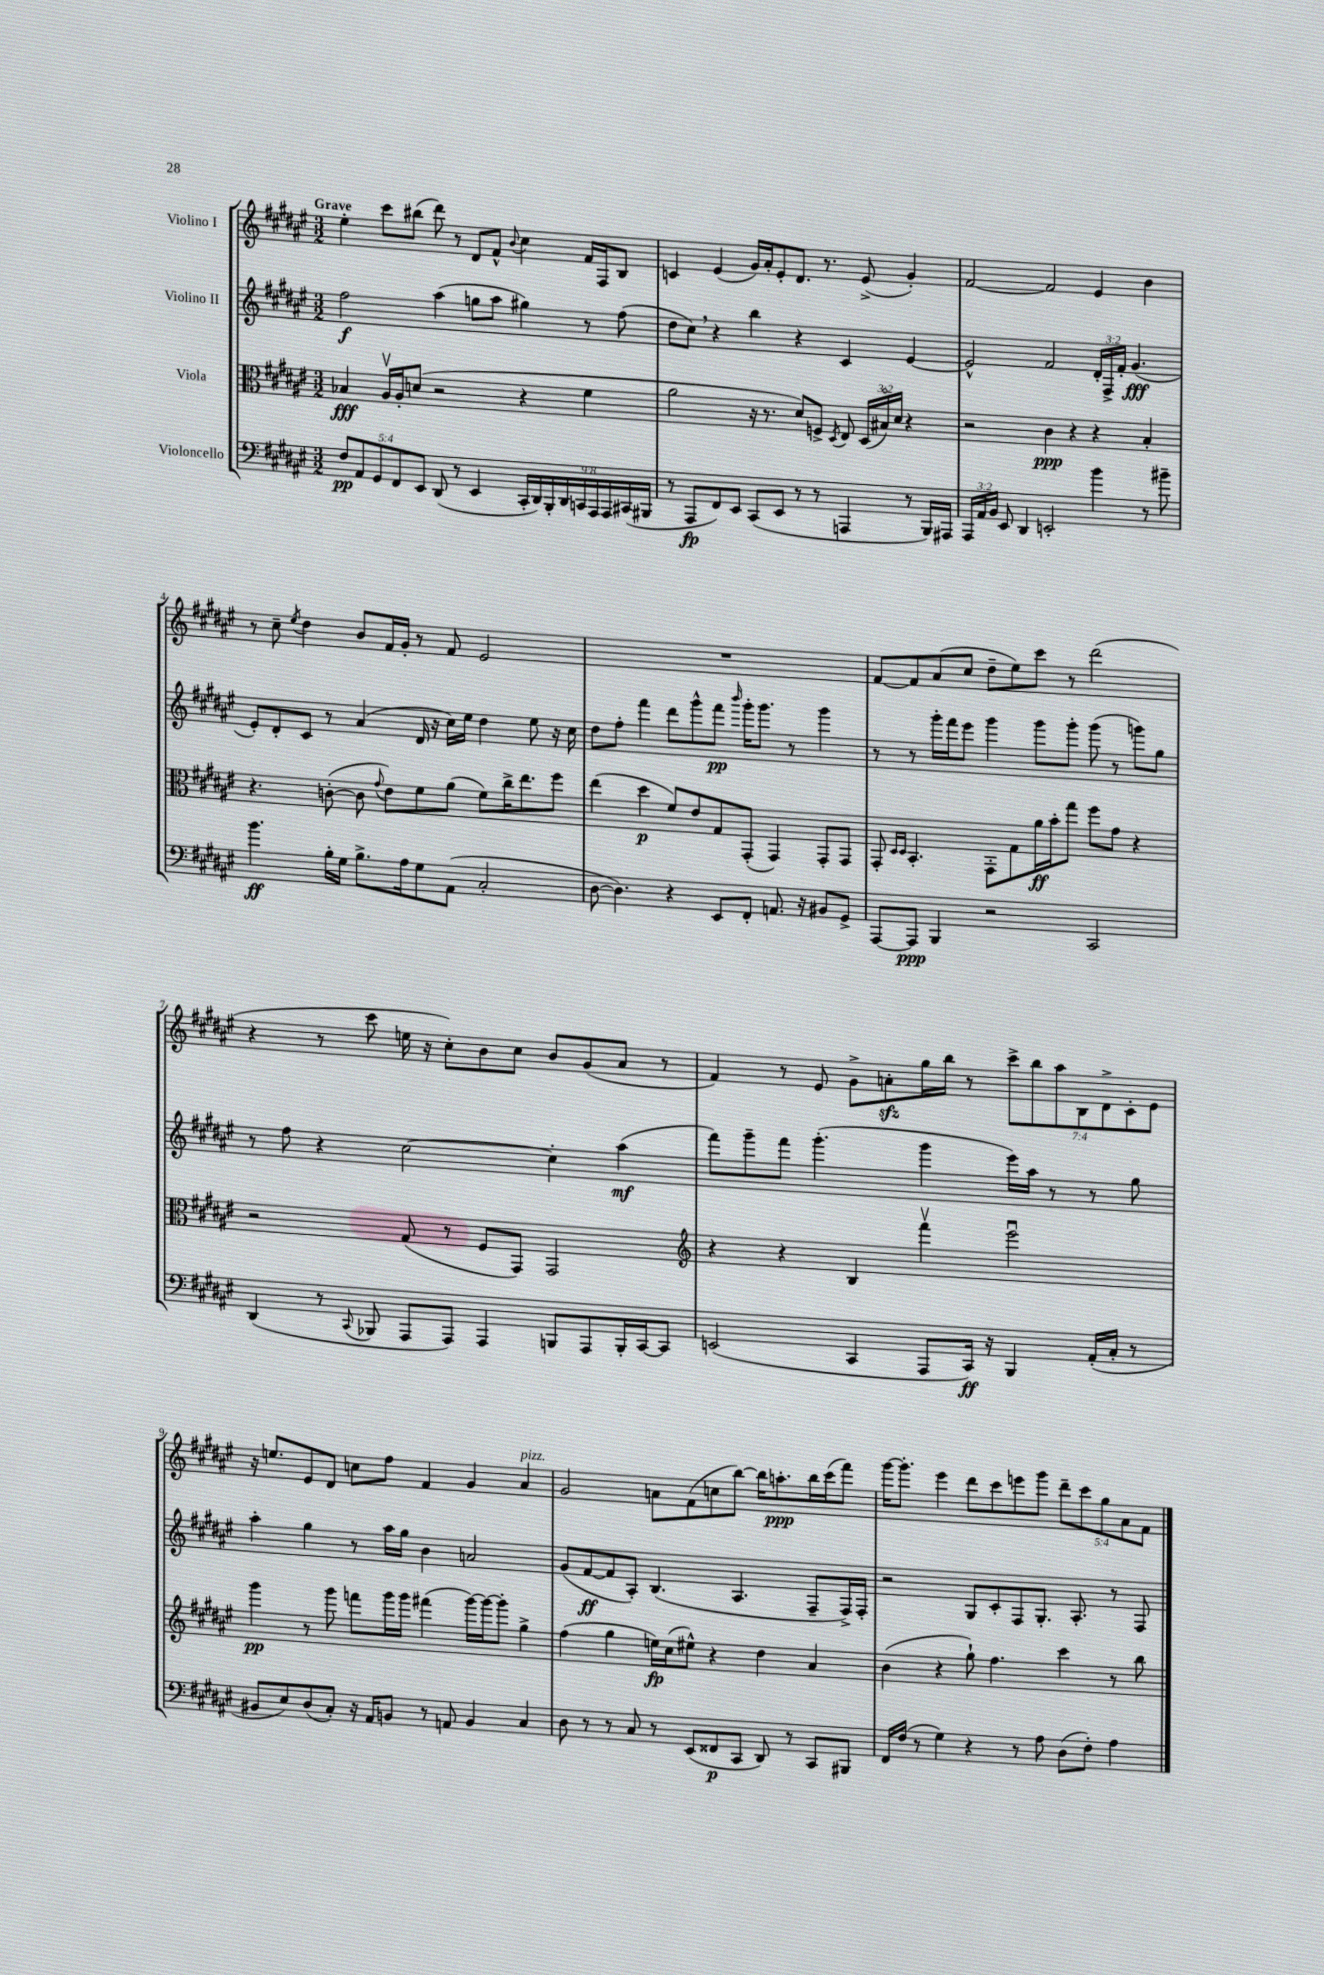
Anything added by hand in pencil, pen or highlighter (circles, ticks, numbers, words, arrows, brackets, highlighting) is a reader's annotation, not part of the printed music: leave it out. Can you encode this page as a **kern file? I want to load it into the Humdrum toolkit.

**kern	**dynam	**kern	**dynam	**kern	**dynam	**kern	**dynam
*part4	*part4	*part3	*part3	*part2	*part2	*part1	*part1
*staff4	*staff4	*staff3	*staff3	*staff2	*staff2	*staff1	*staff1
*I"Violoncello	*	*I"Viola	*	*I"Violino II	*	*I"Violino I	*
*clefF4	*	*clefC3	*	*clefG2	*	*clefG2	*
*k[f#c#g#d#a#e#]	*	*k[f#c#g#d#a#e#]	*	*k[f#c#g#d#a#e#]	*	*k[f#c#g#d#a#e#]	*
*M3/2	*	*M3/2	*	*M3/2	*	*M3/2	*
=1	=1	=1	=1	=1	=1	=1	=1
!	!	!	!	!	!	!LO:TX:a:B:t=Grave	!
10F#/L	pp	4B-X/	fff	2ff#\	f	4ee#'\	.
10AA#/	.	.	.	.	.	.	.
10GG#/	.	.	.	.	.	.	.
.	.	16A#v/LL	.	.	.	8ccc#\L	.
10FF#/	.	.	.	.	.	.	.
.	.	16A#'/J	.	.	.	.	.
.	.	(8dn/J	.	.	.	(8bb#X\J	.
10EE#/J	.	.	.	.	.	.	.
(8DD#/	.	2r	.	(4aa#\	.	8ddd#\)	.
8r	.	.	.	.	.	8r	.
4EE#/	.	.	.	8ggn\L	.	8d#/L	.
.	.	.	.	8aa#\J	.	8f#^^/J	.
.	.	.	.	.	.	8qqb/	.
18CC#'/LL	.	4r	.	4gg#X\)	.	4cc#\	.
18DD#/)	.	.	.	.	.	.	.
18BBB'/	.	.	.	.	.	.	.
18DD#/	.	.	.	.	.	.	.
18CCn/	.	.	.	.	.	.	.
.	.	4f#\	.	8r	.	16f#/LL	.
18AAA#/	.	.	.	.	.	.	.
.	.	.	.	.	.	16F#/J	.
18AAA#/	.	.	.	.	.	.	.
.	.	.	.	(8ff#\	.	8B/J	.
(18CC#X/	.	.	.	.	.	.	.
18BBB#X/JJ	.	.	.	.	.	.	.
=2	=2	=2	=2	=2	=2	=2	=2
8r	.	2a#\	.	8dd#\L	.	4cn/	.
8AAA#/L	fp	.	.	8cc#,\J)	.	.	.
8FF#/)	.	.	.	4r	.	(4e#/	.
8EE#/J	.	.	.	.	.	.	.
(8CC#/L	.	16r	.	4bb\	.	16g#/LL)	.
.	.	8.r	.	.	.	16a#'/J	.
8EE#/J	.	.	.	.	.	8e#'/	.
8r	.	8d#/L)	.	4r	.	8.d#/J	.
8r	.	8Fn^/J	.	.	.	.	.
.	.	.	.	.	.	8.r	.
.	.	8qD#/	.	.	.	.	.
4AAAn/	.	8E#/	.	4c#/	.	.	.
.	.	(24D#/LL	.	.	.	(8e#^/	.
.	.	24B#X/)	.	.	.	.	.
.	.	24d#/JJ	.	.	.	.	.
8r	.	4r	.	[4e#/	.	4g#'/)	.
16BBB/LL)	.	.	.	.	.	.	.
16AAA#X/JJ	.	.	.	.	.	.	.
=3	=3	=3	=3	=3	=3	=3	=3
24AAA#/LL	.	2r	.	2e#^^/]	.	[2f#/	.
24AA#/	.	.	.	.	.	.	.
24BB/JJ	.	.	.	.	.	.	.
8EE#/	.	.	.	.	.	.	.
4DD#/	.	.	.	.	.	.	.
2EEn'/	.	4c#\	ppp	2f#/	.	2f#/]	.
.	.	4r	.	.	.	.	.
4b\	.	4r	.	24d#'/LL	.	4e#/	.
.	.	.	.	24F#^/	.	.	.
.	.	.	.	24f#'/JJ	.	.	.
.	.	.	.	(4.g#/	fff	.	.
8r	.	4B'/	.	.	.	4b\	.
8b#X~\	.	.	.	.	.	.	.
!!LO:LB:g=z
=4	=4	=4	=4	=4	=4	=4	=4
4.b\	ff	4.r	.	8e#'/L)	.	8r	.
.	.	.	.	8d#'/	.	8cc#~\	.
.	.	.	.	.	.	8qee#/	.
.	.	.	.	8c#/J	.	4dd#\	.
16B'\LL	.	([8cn'\	.	8r	.	.	.
16G#\JJ	.	.	.	.	.	.	.
8.B^\L	.	8c\]	.	(4a#/	.	8b/L	.
.	.	8qqg#/	.	.	.	.	.
.	.	8e#\L)	.	.	.	16f#/L	.
16A#\k	.	.	.	.	.	16g#'/JJ	.
8G#\	.	8f#\	.	16d#/	.	8r	.
.	.	.	.	16r	.	.	.
(8AA#\J	.	(8a#\J	.	16cc#\LL)	.	8f#/	.
.	.	.	.	16ee#\JJ	.	.	.
2C#'/	.	8f#\L)	.	4dd#\	.	2e#/	.
.	.	16cc#^\K	.	.	.	.	.
.	.	8.ee#\	.	.	.	.	.
.	.	.	.	8ee#\	.	.	.
.	.	8ff#\J	.	16r	.	.	.
.	.	.	.	16cc#\	.	.	.
=5	=5	=5	=5	=5	=5	=5	=5
[8D#\	.	(4ee#\	.	8dd#\L	.	1.r	.
4.D#\])	.	.	.	8ff#'\J	.	.	.
.	.	4dd#\	p	4fff#\	.	.	.
4r	.	8f#/L)	.	8ddd#\L	.	.	.
.	.	8e#/	.	8ggg#^^\	.	.	.
8EE#/L	.	8G#/	.	8fff#\J	pp	.	.
.	.	.	.	16qqbbb/	.	.	.
8FF#'/J	.	(8GG#'/J	.	16ggg#'\KL	.	.	.
.	.	.	.	8.ggg#\J	.	.	.
8.AAn/	.	4GG#/)	.	.	.	.	.
.	.	.	.	8r	.	.	.
16r	.	.	.	.	.	.	.
8BB#X/L	.	8GG#'/L	.	4ggg#\	.	.	.
8GG#^/J	.	8GG#/J	.	.	.	.	.
=6	=6	=6	=6	=6	=6	=6	=6
[8AAA#/L	.	8GG#'/	.	8r	.	[8f#/L	.
.	.	16qqD#/LL	.	.	.	.	.
.	.	16qqD#/JJ	.	.	.	.	.
8AAA#/J]	ppp	4.BB'/	.	8r	.	8f#/]	.
4BBB/	.	.	.	16ggg#'\LL	.	(8a#/	.
.	.	.	.	16fff#\J	.	.	.
.	.	.	.	8eee#\J	.	8cc#/J	.
2r	.	8GG#'\L	.	4ggg#\	.	8dd#~\L	.
.	.	8G#\	.	.	.	8ee#\)	.
.	.	16a#\L	ff	8ggg#\L	.	8ccc#\J	.
.	.	16b'\J	.	.	.	.	.
.	.	8gg#\J	.	8ggg#'\J	.	8r	.
2CC#/	.	8ff#\L	.	(8ggg#\	.	(2ddd#\	.
.	.	8g#\J	.	8r	.	.	.
.	.	4r	.	8gggn\L)	.	.	.
.	.	.	.	8gg#\J	.	.	.
!!LO:LB:g=z
=7	=7	=7	=7	=7	=7	=7	=7
(4DD#/	.	2r	.	8r	.	4r	.
.	.	.	.	8ff#\	.	.	.
8r	.	.	.	4r	.	8r	.
8qqCC#/	.	.	.	.	.	.	.
8BBB-X/	.	.	.	.	.	8ccc#\	.
8AAA#/L	.	(8G#/	.	[2cc#\	.	16een\	.
.	.	.	.	.	.	16r	.
8AAA#/J)	.	8r	.	.	.	8cc#'\L)	.
4AAA#/	.	8F#/L	.	.	.	8b\	.
.	.	8GG#/J)	.	.	.	8cc#\J	.
8BBBn/L	.	2GG#/	.	4cc#'\]	.	8b/L	.
8AAA#/	.	.	.	.	.	(8g#/	.
16BBB'/L	.	.	.	(4aa#\	mf	8a#/J	.
[16CC#/J	.	.	.	.	.	.	.
8CC#/J]	.	.	.	.	.	8r	.
=8	=8	=8	=8	=8	=8	=8	=8
*	*	*clefG2	*	*	*	*	*
(2EEn/	.	4r	.	8fff#\L)	.	4f#/)	.
.	.	.	.	8ggg#~\	.	.	.
.	.	4r	.	8fff#\J	.	8r	.
.	.	.	.	(4.ggg#'\	.	8e#/	.
4CC#/	.	4B/	.	.	.	8g#^\L	.
.	.	.	.	.	.	8anzz'\	.
8AAA#/L	.	4fff#v\	.	4ggg#\	.	16gg#\L	.
.	.	.	.	.	.	16bb\JJ	.
16CC#/Jk)	ff	.	.	.	.	8r	.
16r	.	.	.	.	.	.	.
4BBB/	.	2eee#u\	.	16eee#\LL)	.	14ccc#^\L	.
.	.	.	.	16aa#\JJ	.	.	.
.	.	.	.	.	.	14bb\	.
.	.	.	.	8r	.	.	.
.	.	.	.	.	.	14aa#\	.
.	.	.	.	.	.	14B\	.
(16AA#'/LL	.	.	.	8r	.	.	.
.	.	.	.	.	.	14d#^\	.
16C#'/JJ	.	.	.	.	.	.	.
.	.	.	.	.	.	14c#'\	.
8r	.	.	.	8gg#\	.	.	.
.	.	.	.	.	.	14e#\J	.
!!LO:LB:g=z
=9	=9	=9	=9	=9	=9	=9	=9
8BB#X/L	.	4ggg#\	pp	4aa#'\	.	16r	.
.	.	.	.	.	.	8.een/L	.
8E#/)	.	.	.	.	.	.	.
(8D#/	.	8r	.	4gg#\	.	8e#/	.
8C#'/J)	.	8ggg#\	.	.	.	8d#/J	.
16r	.	8fffn\L	.	8r	.	8ccn\L	.
16AA#/KL	.	.	.	.	.	.	.
8BBn/J	.	16ggg#\L	.	16aa#\LL	.	8ff#\J	.
.	.	16ggg#\JJ	.	16gg#\JJ	.	.	.
8r	.	(4fff#X\	.	4b\	.	4f#/	.
8AAn/	.	.	.	.	.	.	.
4BB/	.	[16ggg#\LL)	.	2an/	.	4g#/	.
.	.	16ggg#\J_	.	.	.	.	.
.	.	8ggg#'\J]	.	.	.	.	.
!	!	!	!	!	!	!LO:TX:a:i:t=pizz.	!
4C#/	.	4gg#^\	.	.	.	4a#/	.
=10	=10	=10	=10	=10	=10	=10	=10
8D#\	.	(4ff#\	.	(8g#/L	.	2g#/	.
8r	.	.	.	[8f#/	ff	.	.
8r	.	4gg#\	.	8f#/]	.	.	.
8C#/	.	.	.	8A#'/J)	.	.	.
8r	.	16een\LL)	fp	(4.B/	.	8an\L	.
.	.	(16cc#\J	.	.	.	.	.
(8EE#/L	.	8ee#X^^\J)	.	.	.	(8f#\	.
8FF##X/	p	4r	.	.	.	8ccn\	.
8CC#/J	.	.	.	4.A#/	.	[8bb\J)	.
8DD#/)	.	4dd#\	.	.	.	16bb\KL]	.
.	.	.	.	.	.	8.aan'\	ppp
8r	.	.	.	.	.	.	.
8CC#/L	.	4a#/	.	8F#~/L	.	16bb\L	.
.	.	.	.	.	.	(16ccc#\J	.
8BBB#X/J	.	.	.	16F#^/L)	.	8fff#\J)	.
.	.	.	.	16F#'/JJ	.	.	.
=11	=11	=11	=11	=11	=11	=11	=11
16FF#/LL	.	(4b\	.	2r	.	[16ggg#\KL	.
(16F#/JJ	.	.	.	.	.	8.ggg#'\J]	.
8r	.	.	.	.	.	.	.
4G#\)	.	4r	.	.	.	4eee#\	.
4r	.	8gg#`\)	.	8G#/L	.	8ddd#\L	.
.	.	4.ff#\	.	8c#'/	.	8ccc#\	.
8r	.	.	.	8F#/	.	8eeen\	.
8A#\	.	.	.	8.G#'/J	.	8ggg#\J	.
(8D#\L	.	4ccc#\	.	.	.	10ddd#~\L	.
.	.	.	.	8.A#'/	.	.	.
.	.	.	.	.	.	10ccc#\	.
8F#'\J)	.	.	.	.	.	.	.
.	.	.	.	.	.	10gg#\	.
4A#\	.	8r	.	8r	.	.	.
.	.	.	.	.	.	10a#\	.
.	.	8bb\	.	8F#/	.	.	.
.	.	.	.	.	.	10f#\J	.
==	==	==	==	==	==	==	==
*-	*-	*-	*-	*-	*-	*-	*-
